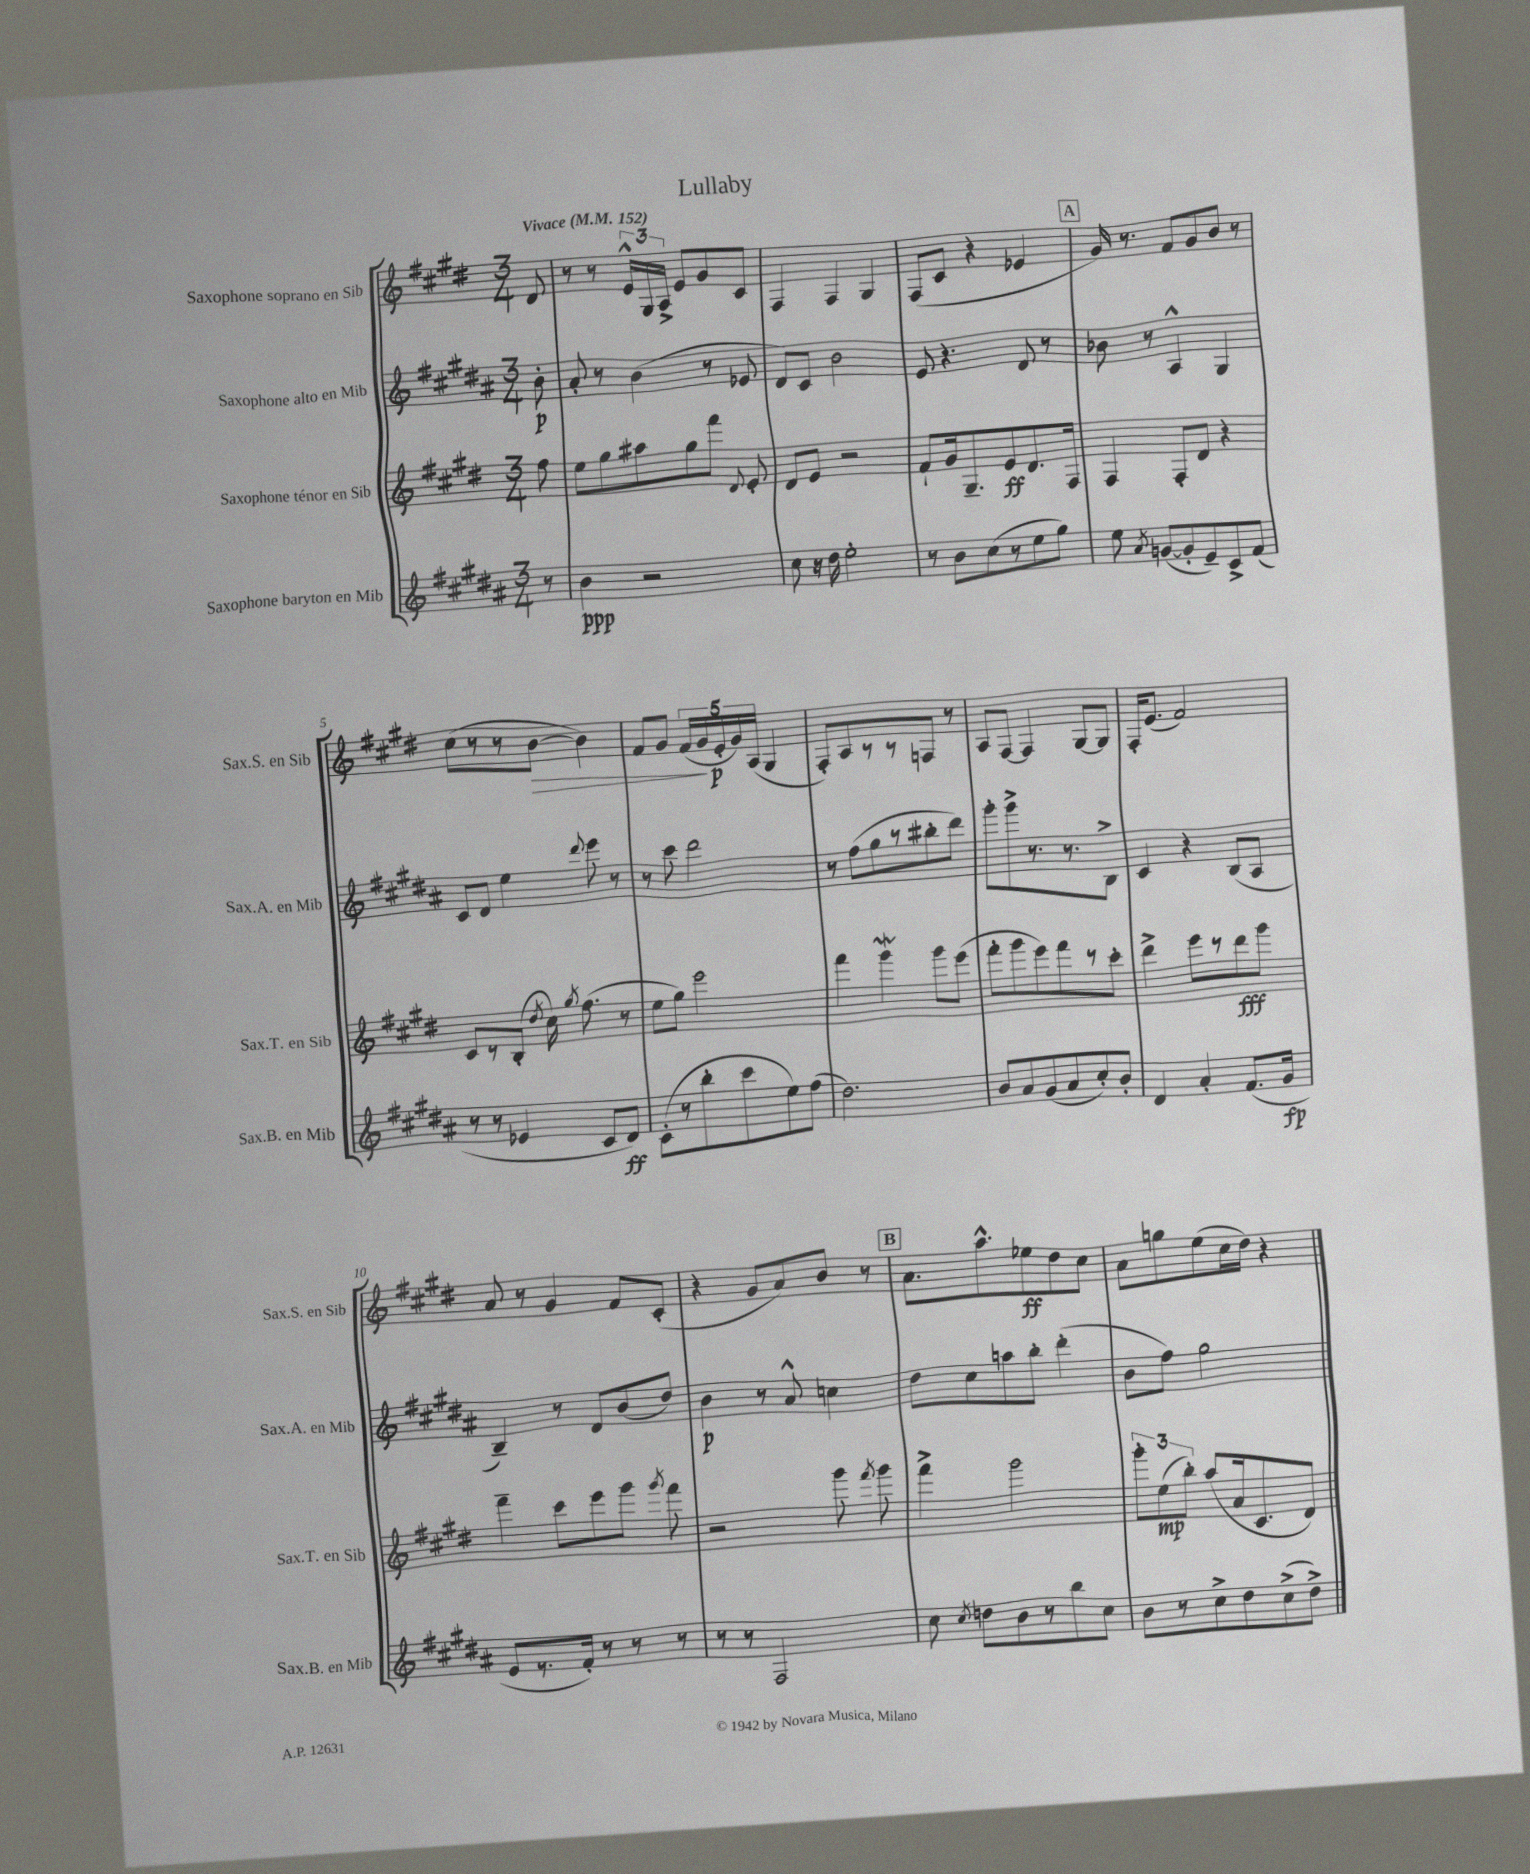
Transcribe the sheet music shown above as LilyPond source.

\header { title = "Lullaby" }
<<
\new StaffGroup <<
\new Staff = "s0" \with { instrumentName = "Saxophone soprano en Sib" shortInstrumentName = "Sax.S. en Sib" } {
    \clef treble \key e \major \numericTimeSignature \time 3/4 \partial 8 \tempo "Vivace" 4 = 152
    \autoBeamOff dis'8 |
    r8 r8 \tuplet 3/2 { e'16[-^ gis16 a16]-> } e'8[ gis'8 cis'8] |
    fis4 fis4 gis4 |
    fis8[( cis'8] r4 ees'4 |
    \mark \markup { \box "A" } gis'16) r8. fis'8[ gis'8 b'8] r8 |
    cis''8[( r8 r8 b'8]~\> b'4) |
    fis'8[ gis'8] \tuplet 5/4 { fis'16[( gis'16\! e'16-.\p gis'16) a16]( } gis4 |
    fis8[-.) a8 r8 r8 f8] r8 |
    a8[ fis8]~ fis4 gis8[~ gis8] |
    fis16[-. e'8.]( fis'2) |
    a'8 r8 gis'4 fis'8[ cis'8]-.( |
    r4 gis'8[ a'8) b'8] r8 |
    \mark \markup { \box "B" } a'8.[ a''8.-^ ees''8\ff dis''8 cis''8] |
    a'8[ g''8 e''8( cis''16 dis''16]) r4 \bar "|." |
}
\new Staff = "s1" \with { instrumentName = "Saxophone alto en Mib" shortInstrumentName = "Sax.A. en Mib" } {
    \clef treble \key b \major \numericTimeSignature \time 3/4 \partial 8
    \autoBeamOff b'8-.\p |
    ais'8-. r8 b'4( r8 ees'8 |
    dis'8[) cis'8] b'2 |
    e'8 r4. dis'8 r8 |
    \mark \markup { \box "A" } bes'8 r8 ais4-^ gis4 |
    cis'8[ dis'8] e''4 \appoggiatura { dis'''8 } e'''8 r8 |
    r8 cis'''8 dis'''2 |
    r8 fis''8[( gis''8 r8 bis''8-. dis'''8]) |
    gis'''8[-. gis'''8-> r8. r8. b8]-> |
    cis'4 r4 b8[( ais8] |
    b4--) r8 dis'8[ b'8( dis''8]) |
    b'4\p r8 ais'8-^ c''4 |
    \mark \markup { \box "B" } dis''8[ cis''8 a''8 b''8]-. dis'''4-.( |
    b'8[ fis''8]) gis''2 \bar "|." |
}
\new Staff = "s2" \with { instrumentName = "Saxophone ténor en Sib" shortInstrumentName = "Sax.T. en Sib" } {
    \clef treble \key e \major \numericTimeSignature \time 3/4 \partial 8
    \autoBeamOff fis''8 |
    e''8[ gis''8 ais''8 gis''8 fis'''8] \appoggiatura { dis'8 } e'8-. |
    dis'8[ e'8] r2 |
    fis'8[-! gis'16 gis8.-- e'8\ff dis'8. fis16] |
    \mark \markup { \box "A" } fis4 fis8[-. dis'8] r4 |
    cis'8[ r8 b8]-.( \acciaccatura { dis''8 } cis''16) \acciaccatura { gis''8 } fis''8.( r8 |
    e''8[ gis''8]) e'''2 |
    fis'''4 gis'''4\mordent gis'''8[ e'''8]( |
    fis'''8[-. gis'''8 e'''8) fis'''8 r8 cis'''8]-. |
    dis'''4-> e'''8[ r8 dis'''8\fff gis'''8] |
    fis'''4-- cis'''8[ e'''8 gis'''8] \acciaccatura { gis'''8 } fis'''8 |
    r2 gis'''8 \acciaccatura { fis'''8 } gis'''8 |
    \mark \markup { \box "B" } fis'''4-> gis'''2 |
    \tuplet 3/2 { gis'''8[-. e''8\mp( b''8]-.) } a''8[( a'16 cis'8. dis'8]) \bar "|." |
}
\new Staff = "s3" \with { instrumentName = "Saxophone baryton en Mib" shortInstrumentName = "Sax.B. en Mib" } {
    \clef treble \key b \major \numericTimeSignature \time 3/4 \partial 8
    \autoBeamOff r8 |
    b'4\ppp r2 |
    cis''8 r16 dis''16 e''2-. |
    r8 b'8[ cis''8( r8 e''8 gis''8]) |
    \mark \markup { \box "A" } e''8 \acciaccatura { ais'8 } g'8[~( g'8-. e'8--) cis'8-> fis'8]( |
    r8 r8 ees'4 cis'8[ dis'8]\ff) |
    cis'8[-.( r8 b''8-. cis'''8 e''8) fis''8]( |
    dis''2.) |
    b'8[ ais'8 gis'8( ais'8 cis''8-.) b'8]-. |
    dis'4 ais'4-. fis'8.[( gis'16]\fp |
    e'8[ r8. fis'16]-.) r8 r8 r8 |
    r8 r8 fis2 |
    \mark \markup { \box "B" } cis''8 \acciaccatura { cis''8 } d''8[ b'8 r8 b''8 cis''8] |
    b'8[ r8 cis''8-> dis''8 cis''8->( dis''8]->) \bar "|." |
}
>>
>>
